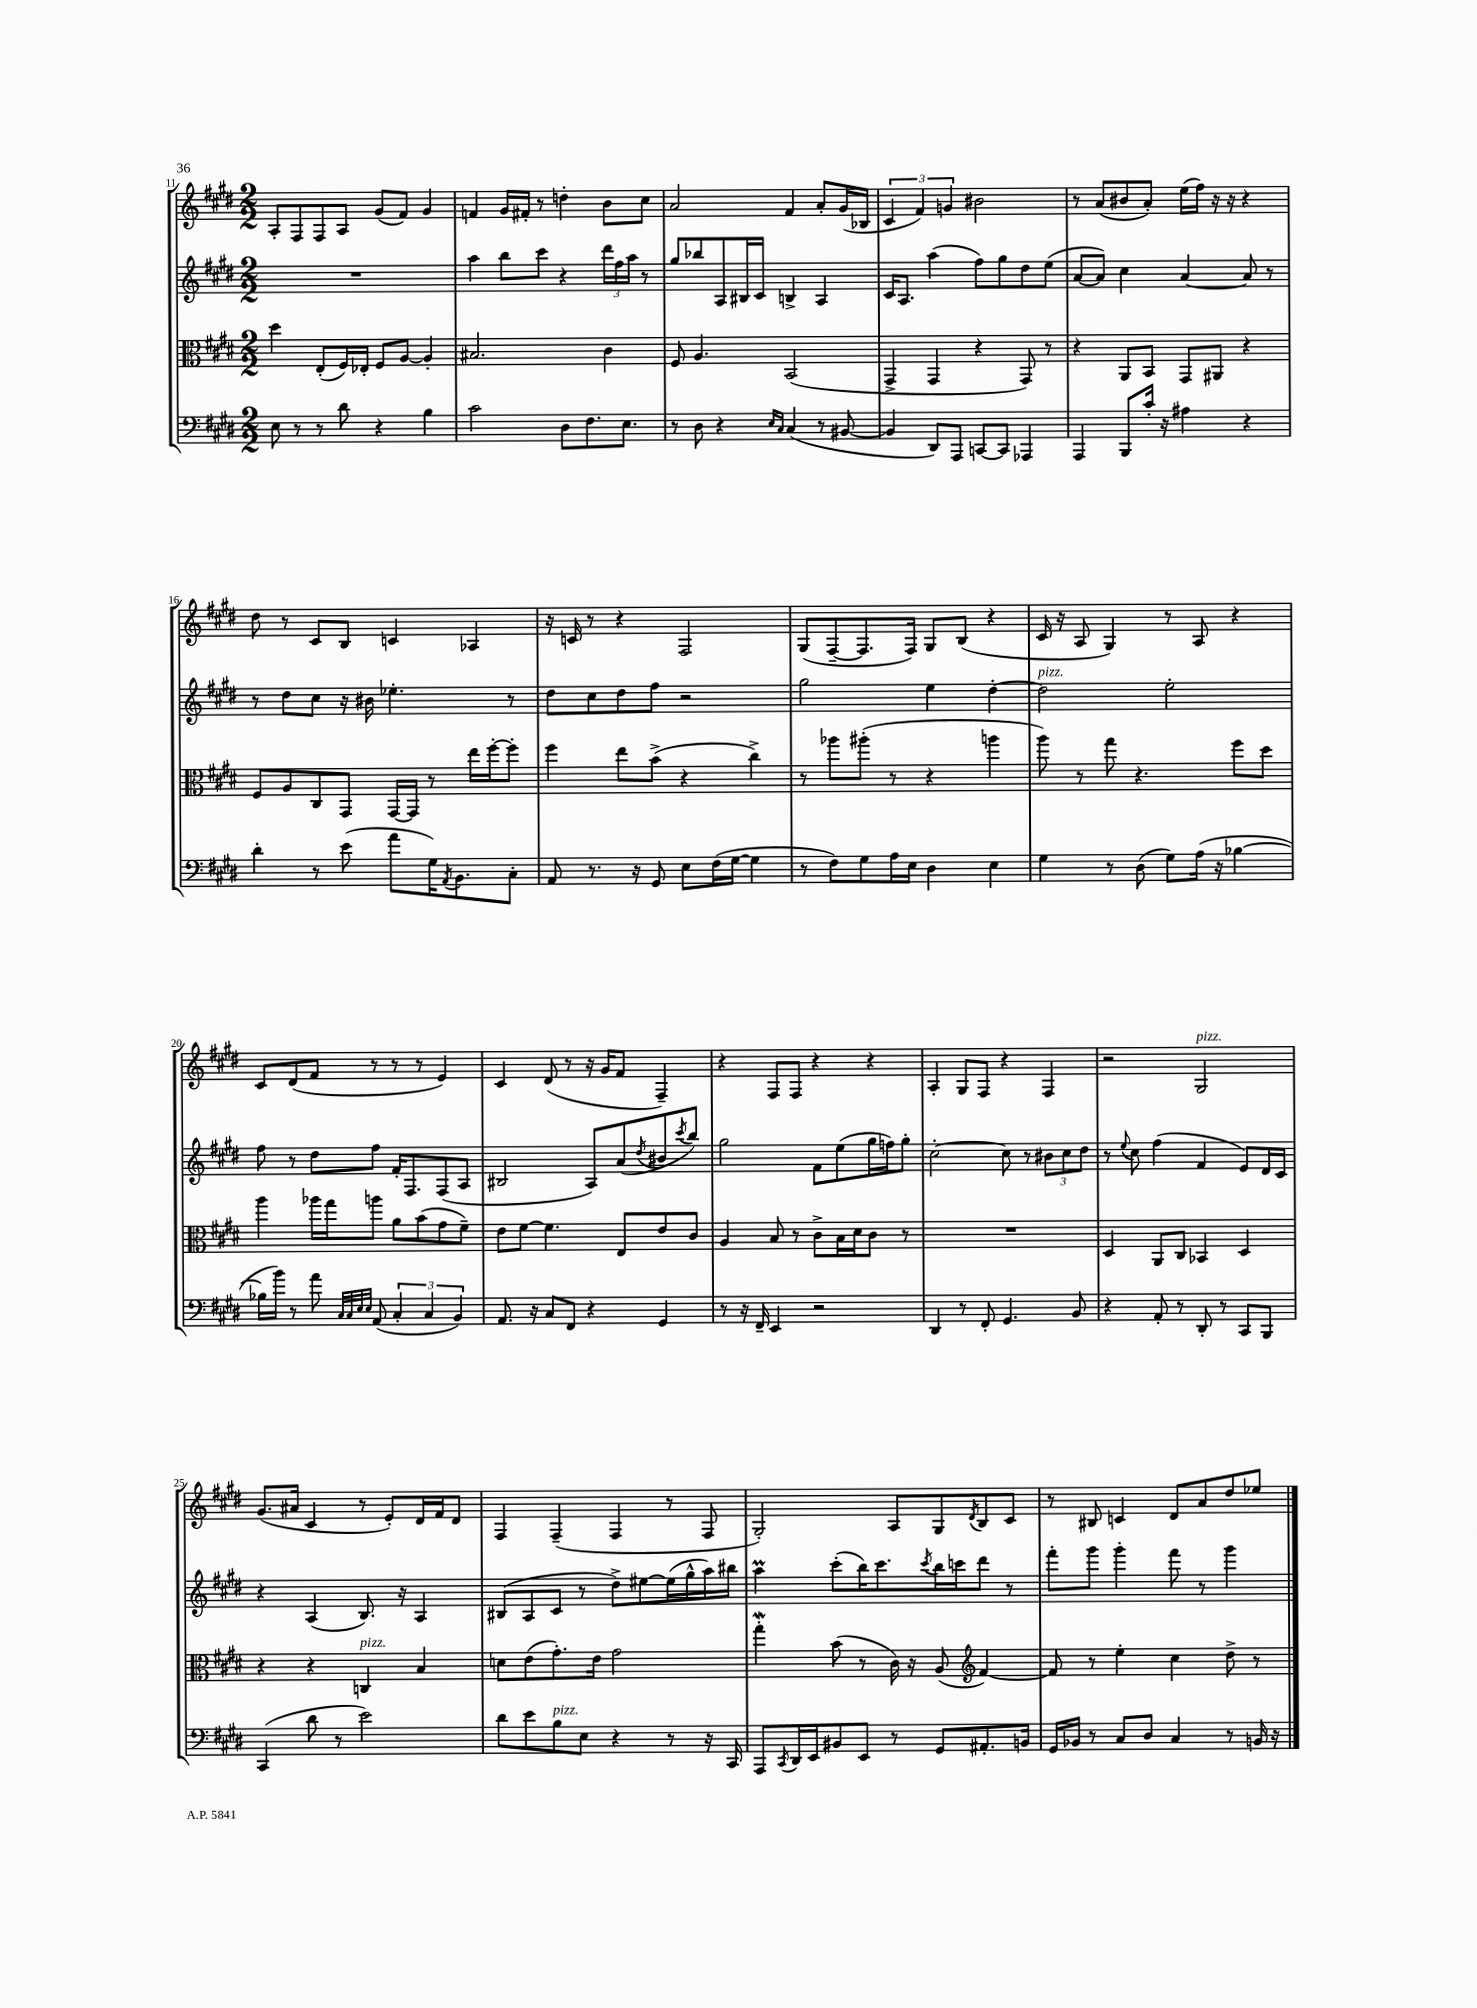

**kern	**kern	**kern	**kern
*staff4	*staff3	*staff2	*staff1
*clefF4	*clefC3	*clefG2	*clefG2
*k[f#c#g#d#]	*k[f#c#g#d#]	*k[f#c#g#d#]	*k[f#c#g#d#]
*M2/2	*M2/2	*M2/2	*M2/2
8E\	4dd#\	1r	8A'/L
8r	.	.	8F#/
8r	(8E'/L	.	8F#/
8d#\	16F#/L)	.	8A/J
.	16E-'/JJ	.	.
4r	8F#/L	.	(8g#/L
.	[8A/J	.	8f#/J)
4B\	4A'/]	.	4g#/
=	=	=	=
2c#\	2.B#/	4aa\	4f/
.	.	8bb\L	16g#/LL
.	.	.	16f#'/JJ
.	.	8ccc#\J	8r
8D#\L	.	4r	4dd'\
8.F#\	.	.	.
.	4c#\	24ddd#\LL	8b\L
.	.	24ff#\	.
8.E\J	.	.	.
.	.	24aa\JJ	.
.	.	8r	8cc#\J
=	=	=	=
8r	8F#/	8gg#/L	2a/
8D#\	4.A/	8bb-/	.
4r	.	8A/	.
.	.	16B#/L	.
.	.	16c#/JJ	.
16qqE/LL	.	.	.
16qqC#/JJ	.	.	.
(4C#/	(2BB/	4B^/	4f#/
8r	.	4A/	8a'/L
[8BB#/	.	.	(16g#/L
.	.	.	16B-/JJ
=	=	=	=
4BB#/]	4GG#^/	16c#/LK	6c#/
.	.	8.A/J	.
.	.	.	6f#/)
8DD#/L)	4GG#/	(4aa\	.
.	.	.	6g/
8AAA/J	.	.	.
[8CC/L	4r	8ff#\L)	2b#\
8CC/]J	.	8gg#\	.
4AAA-/	8GG#/)	8dd#\	.
.	8r	(8ee\J	.
=	=	=	=
4AAA/	4r	[8a/L	8r
.	.	8a/]J)	(8a/L
8BBB/L	8AA/L	4cc#\	8b#/
16c#'/Jk	8BB/J	.	8a'/J)
16r	.	.	.
4A#\	8GG#/L	[4a/	(16ee\LL
.	.	.	16ff#\JJ)
.	8AA#/J	.	16r
.	.	.	16r
4r	4r	8a/]	4r
.	.	8r	.
=	=	=	=
4d#'\	8F#/L	8r	8dd#\
.	8A/	8dd#\L	8r
8r	8C#/	8cc#\J	8c#/L
(8e\	8GG#/J	16r	8B/J
.	.	16b#\	.
8a\L	[16GG#/LL	4.ee-'\	4c/
.	16GG#/]JJ	.	.
16G#\K)	8r	.	.
8qAA/	.	.	.
8.BB\	.	.	.
.	16ee\LL	.	4A-/
.	[16ff#'\J	.	.
8C#'\J	8ff#'\]J	8r	.
=	=	=	=
8AA/	4ff#\	8dd#\L	16r
.	.	.	16c/
8.r	.	8cc#\	8r
.	8ee\L	8dd#\	4r
16r	.	.	.
8GG#/	(8b^\J	8ff#\J	.
8E\L	4r	2r	2F#/
(16F#\L	.	.	.
[16G#\JJ	.	.	.
4G#\]	4cc#^\)	.	.
=	=	=	=
8r	8r	2gg#\	(8G#/L
8F#\L)	8aa-\L	.	[8F#~/
8G#\	(8aa#'\J	.	8.F#/]
16A\L	8r	.	.
16E\JJ	.	.	16F#/Jk)
4D#\	4r	4ee\	8G#/L
.	.	.	(8B/J
4E\	4aa\	[4dd#'\	4r
=	=	=	=
4G#\	8aa\)	2dd#\]	16c#/
.	.	.	16r
.	8r	.	8A/
8r	8gg#\	.	4G#/)
(8D#\	4.r	.	.
8G#\L)	.	2ee'\	8r
(16A\Jk	.	.	8A/
16r	.	.	.
[4B-\	8ff#\L	.	4r
.	8dd#\J	.	.
=	=	=	=
16B-\]LL	4aa\	8ff#\	8c#/L
16b\JJ)	.	.	.
8r	.	8r	(8d#/
8a\	16aa-\LL	8dd#\L	8f#/J
.	16gg#\J	.	.
32qqC#/LLL	.	.	.
32qqC#/	.	.	.
32qqE/	.	.	.
32qqE/JJJ	.	.	.
(8AA/	8aa\J	8ff#\J	8r
6C#'/	8a\L	16f#'/LK	8r
.	.	8.F#/	.
.	(8b\	.	8r
6C#/	.	.	.
.	8g#\	(8F#/	4e/)
6BB/)	.	.	.
.	8f#~\J)	8A/J	.
=	=	=	=
8.AA/	8e\L	2B#/	4c#/
.	[8f#\J	.	.
16r	.	.	.
8C#/L	4.f#\]	.	(8d#/
8FF#/J	.	.	8r
4r	.	8A/L)	16r
.	.	.	16g#/LK
.	8E/L	(8a/	8f#/J
.	.	8qdd#/	.
4GG#/	8e/	8b#/	4F#~/)
.	.	8qccc#/	.
.	8c#/J	8bb/J)	.
=	=	=	=
8r	4A/	2gg#\	4r
16r	.	.	.
16FF#~/	.	.	.
4EE/	8B/	.	8F#/L
.	8r	.	8F#/J
2r	8c#^\L	8f#\L	4r
.	16B\L	(8ee\	.
.	16d#\J	.	.
.	8c#\J	16gg#\L	4r
.	.	16ff\J)	.
.	8r	8gg#'\J	.
=	=	=	=
4DD#/	1r	[2cc#'\	4A'/
8r	.	.	8G#/L
8FF#'/	.	.	8F#/J
4.GG#/	.	8cc#\]	4r
.	.	8r	.
.	.	12b#\L	4F#/
.	.	12cc#\	.
8BB/	.	.	.
.	.	12dd#\J	.
=	=	=	=
4r	4D#/	8r	2r
.	.	8qqee/	.
.	.	8cc#\	.
8AA'/	8AA/L	(4ff#\	.
8r	8C#/J	.	.
8DD#'/	4BB-/	4f#/	2G#/
8r	.	.	.
8CC#/L	4D#/	8e/L)	.
8BBB/J	.	16d#/L	.
.	.	16c#/JJ	.
=	=	=	=
(4CC#/	4r	4r	(8.g#/L
.	.	.	16a#/Jk
8d#\	4r	(4A/	4c#/
8r	.	.	.
2e\)	4C/	8.B/)	8r
.	.	.	8e'/L)
.	.	16r	.
.	4B/	4A/	16d#/L
.	.	.	16f#/J
.	.	.	8d#/J
=	=	=	=
8d#\L	8d\L	(8B#/L	4F#/
8e\	(8e\	8A/	.
8B\	8.g#'\)	8c#/J	(4F#~/
8E\J	.	8r	.
.	16e\Jk	.	.
4r	2g#\	8dd#^\L)	4F#/
.	.	[8ee#\	.
8r	.	(16ee#\]L	8r
.	.	16gg#^^\	.
16r	.	16aa\)	8F#/
16CC#/	.	16bb#\JJ	.
=	=	=	=
8AAA/L	4gg#'\	4aa\	2G#'/)
8qCC#/	.	.	.
16DD#/L	.	.	.
16EE/J	.	.	.
8BB#/	(8b\	(8ccc#'\L	.
8EE/J	8r	16bb\K)	.
.	.	8.ccc#\	.
8r	16c#\)	.	8A/L
.	16r	.	.
.	.	8qccc#/	.
8GG#/L	(8A/	16bb\L	8G#/
.	.	16ccc\J	.
*	*clefG2	*	*
.	.	.	8qd#/
8.AA#'/	[4f#/)	8ddd#\J	8B/
.	.	8r	8c#/J
16BB/Jk	.	.	.
=	=	=	=
16GG#/LL	8f#/]	8fff#'\L	8r
16BB-/JJ	.	.	.
8r	8r	8ggg#\J	8B#/
8C#/L	4ee'\	4ggg#'\	4c/
8D#/J	.	.	.
4C#/	4cc#\	8fff#\	8d#/L
.	.	8r	8a/
8r	8dd#^\	4ggg#\	8dd#/
16BB/	8r	.	8ee-/J
16r	.	.	.
==	==	==	==
*-	*-	*-	*-
